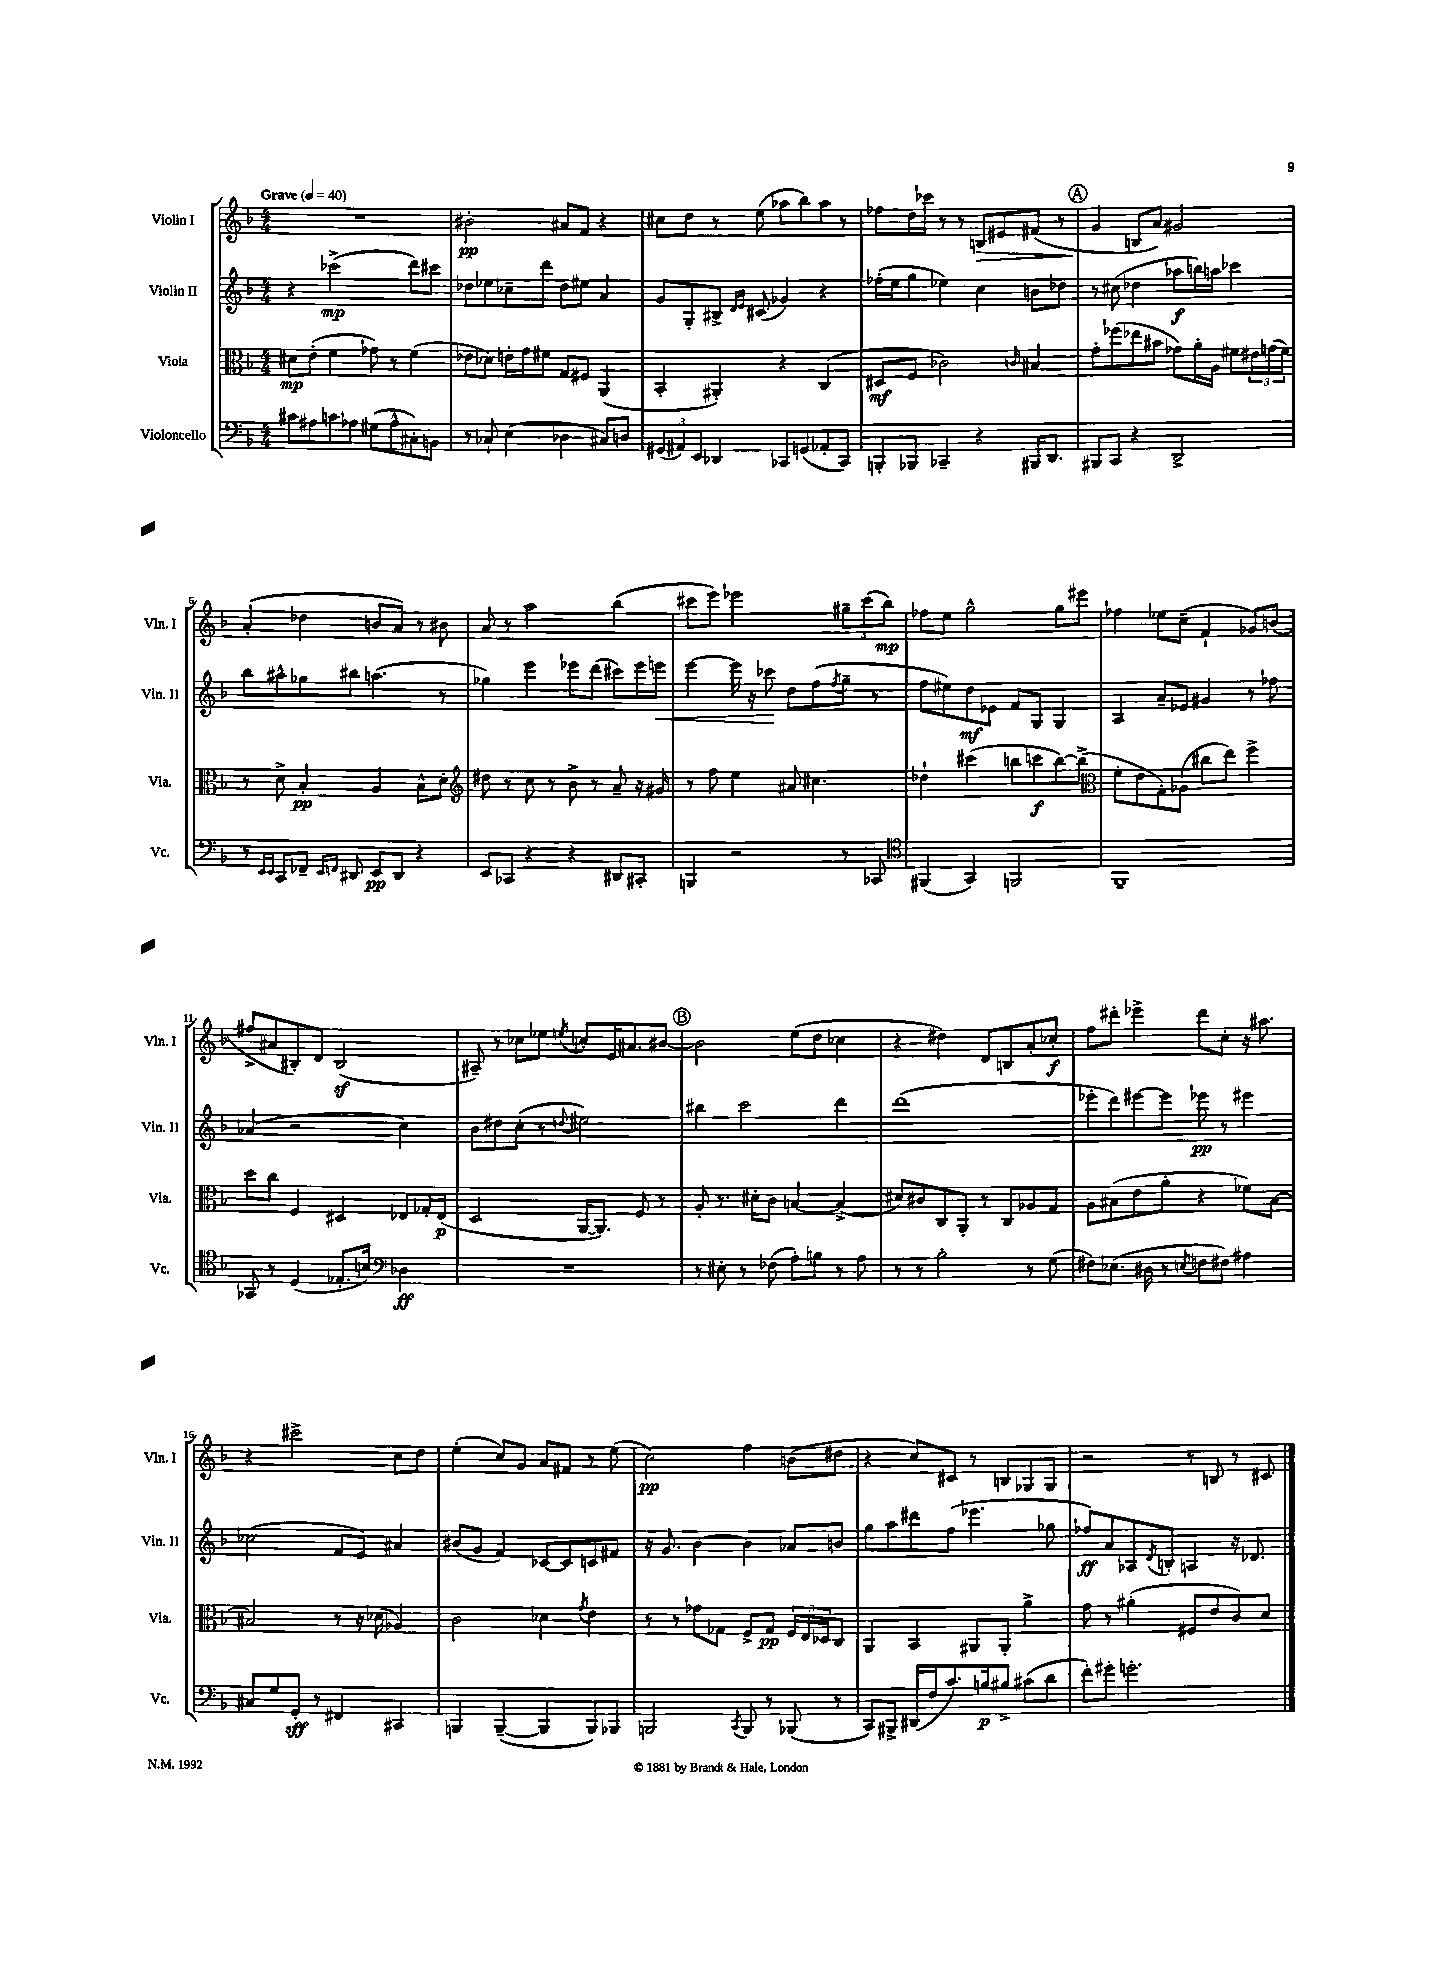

**kern	**kern	**kern	**kern
*staff4	*staff3	*staff2	*staff1
*clefF4	*clefC3	*clefG2	*clefG2
*k[b-]	*k[b-]	*k[b-]	*k[b-]
*M4/4	*M4/4	*M4/4	*M4/4
*MM40	*MM40	*MM40	*MM40
8c#	8d#	4r	1r
8A#	(8e'	.	.
8c	4f	(2ccc-^	.
8A-	.	.	.
(8G#	8g-)	.	.
8A-^^	8r	.	.
8C#')	(4f	8ddd)	.
8BB	.	8ccc#	.
=	=	=	=
8r	8e-	8dd-	2b#'
8C-`	8d-)	8ee-	.
(4E	16e'	8cc-~	.
.	16g	.	.
.	8f#	8ddd	.
4D-	8G	8dd-	8a#
.	8F#	8ee#	8f
8C#)	(4AA	4a	4r
8D	.	.	.
=	=	=	=
(12GG#	4BB-'	8g	8cc#
12AA#)	.	.	.
.	.	8G'	8dd
12EE	.	.	.
4DD-	4AA#')	8B#^	8r
.	.	16qqd	.
.	.	16qqe	.
.	.	(8c#	(8ee
8CC-	4r	4g-)	8aa-
(8GG	.	.	8bb-)
8AA-'	(4C	4r	8aa-
8CC-)	.	.	8r
=	=	=	=
8BBB'	8D#	(16ff-'	8ff-
.	.	16ee	.
8BBB-	8F	8gg	16dd
.	.	.	16ccc-
4CC-~	2c-)	4ee-)	8r
.	.	.	8r
4r	.	4cc	8B
.	.	.	8e#
.	16qqc	.	.
16BBB#	4B#	8b	(8f#
8.DD	.	.	.
.	.	8dd-	8r
=	=	=	=
8BBB#	8g'	8r	4g
8CC	(8ff-	(8cc#	.
4r	8ee-	4dd-	8B
.	8b#	.	8a)
2DD^	8g-)	8aa-	2g#
.	16a'	16bb)	.
.	16A	16aa	.
.	8f#	4ccc-	.
.	24e#	.	.
.	(24g	.	.
.	24f#)	.	.
=	=	=	=
8r	8r	8bb-	(4a'
16qqEE	.	.	.
16qqEE	.	.	.
8CC	8d^	8aa#^^	.
8FF-~	4B-'	8gg-	4dd-
16qqEE	.	.	.
16qqFF	.	.	.
8DD#	.	8bb#	.
8EE	4A	(4.aa	8b
8DD#	.	.	8a)
4r	8B-^^	.	8r
.	8d'	8r	8b#
=	=	=	=
*	*clefG2	*	*
8EE	8dd#	4gg-)	8a
8CC-	8r	.	8r
4r	8cc	4eee	2aa
.	8r	.	.
4r	8b-^	8eee-	.
.	8r	(8ddd	.
8DD#	8a~	8ccc#)	(4bb-
8CC#'	16r	16eee-	.
.	16g#	16eee	.
=	=	=	=
4BBB	8r	[4eee	8ccc#
.	8ff	.	8eee)
2r	4ee	16eee]	2eee-
.	.	16r	.
.	.	8ccc-	.
.	8a#	8dd	.
.	4.cc#	(8ff	.
.	.	8qff	.
8r	.	8gg~	12gg#~
.	.	.	(12ccc#
8CC-	.	8r	.
.	.	.	12bb-)
=	=	=	=
*clefC4	*	*	*
(4FF#	4dd-`	8ff	8ff-
.	.	8ee#)	8ee
4GG)	(4ccc#	8dd	2gg^^
.	.	8e-	.
2FF	8bb	8f	.
.	8ccc	8G	.
.	[8bb)	4G	8gg
.	(8bb^]	.	8eee#
=	=	=	=
*	*clefC3	*	*
1FF~	8f'	4A	4ff-
.	8e	.	.
.	8G')	8a~	8ee-
.	(8A-	8e-	(8cc~
.	8cc#	4g#	4f`
.	8ee)	.	.
.	4ff^	8r	8g-)
.	.	8ff-	(8b
=	=	=	=
8GG-	8dd	(4a-	8ff#^
8r	8cc	.	8a#
(4D	4F	2r	8B#')
.	.	.	8d
8.E-'	4D#	.	(2B#
16B)	.	.	.
*clefF4	*	*	*
4D-	8E-	4cc)	.
.	16G-'	.	.
.	(16E-	.	.
=	=	=	=
1r	2D	8b-	8A#~)
.	.	8dd#	8r
.	.	(8cc'	8cc-
.	.	8r	8ee-
.	.	8qqdd	8qee
.	[16AA	2ee#)	8cc'
.	8.AA])	.	.
.	.	.	16e
.	.	.	8.a#
.	8F	.	.
.	8r	.	[8b#
=	=	=	=
8r	8A'	4bb#	2b#]
8E#'	8.r	.	.
8r	.	2ccc	.
.	16d#'	.	.
(8F-	8c	.	.
8A')	[4B	.	(8ee
8B	.	.	8dd
8r	(4B^]	4ddd	4cc-
8A	.	.	.
=	=	=	=
8r	8d#)	(1ddd	4r
8r	8c#	.	.
2B-'	8C	.	4dd#)
.	8AA'	.	.
.	8r	.	8d
.	8C	.	8B
8r	8A-	.	8a'
(8G	8G	.	8cc-'
=	=	=	=
8F#)	8A	8eee-'	8ff
(8.E-	(8B#	8ddd)	8ddd#'
.	8e	[8eee#	4eee-^
16D#	.	.	.
8r	8a'	8eee#]	.
8qE	.	.	.
8F	4r	8eee-	8ddd#
8F#)	.	8r	8cc'
4A#	8f-)	4eee#	16r
.	.	.	8.aa#
.	[8B#	.	.
=	=	=	=
8C#	2B#]	(2cc-	4r
8G	.	.	.
8GG'	.	.	2ccc#^
8r	.	.	.
4FF#	8r	8f	.
.	16r	8e)	.
.	(16d-	.	.
4CC#	4A-)	4a#	8cc
.	.	.	8dd
=	=	=	=
4BBB	2c	(8b#	(4ee'
.	.	8g	.
([4BBB~	.	4f)	8cc)
.	.	.	8g
4BBB]	4d-	[8c-	8a
.	.	8c-]	8f#
.	8qg	.	.
8BBB)	4e	8c	8r
8BBB-	.	8f#	(8ee
=	=	=	=
2BBB	8r	16r	2cc)
.	.	8.g	.
.	8r	.	.
.	8g-	[4b-	.
.	8G-	.	.
8qCC	.	.	.
8BBB	8F^	4b-]	4ff
8r	8G-	.	.
(8BBB-	24F	8a-	(8b
.	24E	.	.
.	24D-	.	.
8r	8C	8b	8dd#
=	=	=	=
8CC)	4AA	8gg	4r
8BBB#^	.	8aa	.
(16DD#	4BB-	8ddd#	8cc)
16F	.	.	.
8.c)	.	(8ff	8c#
.	8AA#	4.eee-	8r
16B	.	.	.
8B#^	8AA#'	.	8B
(8c#	4a^	.	8G-
8d	.	8gg-	8G-
=	=	=	=
8f')	8g	8ff-)	2r
8g#'	8r	8a	.
2.g'	(4a#'	8A-	.
.	.	8qd	.
.	.	8B'	.
.	8F#	4A	8r
.	8e	.	8B
.	8c)	16r	8r
.	.	8.d-	.
.	8d	.	8c#
==	==	==	==
*-	*-	*-	*-
